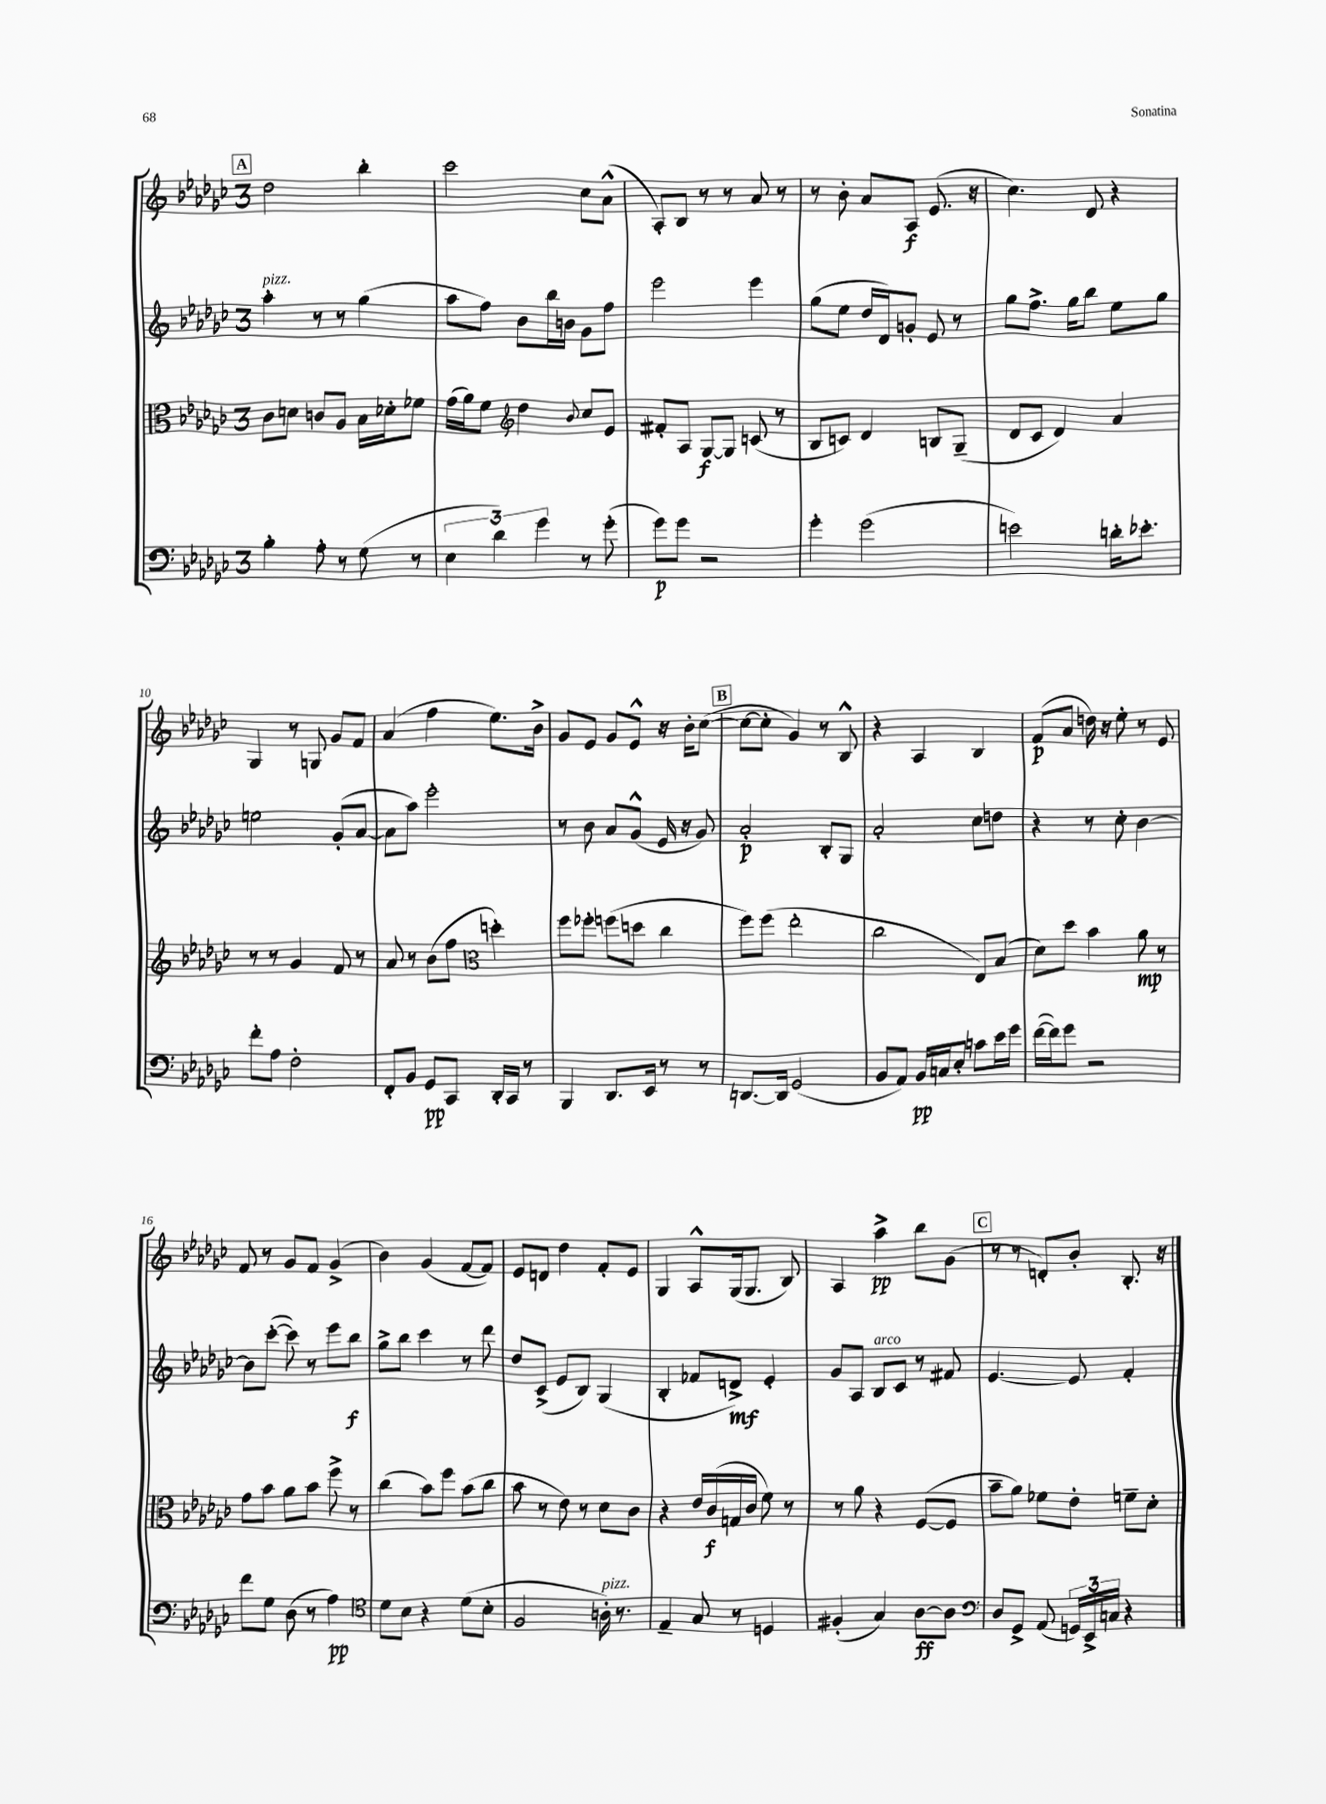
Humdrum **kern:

**kern	**kern	**kern	**kern
*staff4	*staff3	*staff2	*staff1
*clefF4	*clefC3	*clefG2	*clefG2
*k[b-e-a-d-g-c-]	*k[b-e-a-d-g-c-]	*k[b-e-a-d-g-c-]	*k[b-e-a-d-g-c-]
*M3/4	*M3/4	*M3/4	*M3/4
4B-'	8c-	4aa-'	2dd-
.	8d	.	.
8A-'	8c	8r	.
8r	8A-	8r	.
(8G-	16B-	(4gg-	4bb-'
.	16d-'	.	.
8r	8f-	.	.
=	=	=	=
6E-	(16g-	8aa-	2ccc-
.	16a-)	.	.
.	8f	8ff)	.
6d-)	.	.	.
*	*clefG2	*	*
.	4dd-	8b-	.
6g-	.	.	.
.	.	16bb-	.
.	.	16b	.
.	8qqb-	.	.
8r	8cc-	8g-	8cc-
(8g-'	8e-	8ff	(8a-^^
=	=	=	=
8g-)	8f#'	2eee-	8A-')
8g-	8A-	.	8B-
2r	[8G-	.	8r
.	8G-]	.	8r
.	(8c	4eee-	8a-
.	8r	.	8r
=	=	=	=
4g-'	8B-	(8gg-	8r
.	8c)	8ee-	8b-'
(2g-	4d-	16dd-	8a-
.	.	16d-)	.
.	.	8g'	8A-
.	8B	8e-	(8.e-
.	(8G-~	8r	.
.	.	.	16r
=	=	=	=
2e)	8d-	8gg-	4.cc-)
.	8c-	8.ff^	.
.	4d-)	.	.
.	.	16gg-	.
.	.	8bb-	8d-
16d'	4a-	8ee-	4r
8.e-'	.	.	.
.	.	8gg-	.
=	=	=	=
8f'	8r	2ee	4G-
8A-	8r	.	.
2F'	4g-	.	8r
.	.	.	8G
.	8f	(8g-'	8g-
.	8r	[8a-	8f
=	=	=	=
8FF'	8a-	8a-]	(4a-
8BB-	8r	8aa-)	.
8GG-	(8b-	2eee-'	4ff
8CC-	8ff	.	.
*	*clefC3	*	*
16DD-'	4dd')	.	8.ee-)
16CC-	.	.	.
8r	.	.	.
.	.	.	16b-^
=	=	=	=
4BBB-	8ff	8r	8g-
.	8ff-'	8b-	8e-
8.DD-	(8ff	8a-	8g-
.	8dd	(8g-^^	8e-^^
16EE-	.	.	.
8r	4cc-	16e-	16r
.	.	16r	16b-'
8r	.	8g-)	([8cc-
=	=	=	=
[8.DD	8ff)	2a-'	8cc-_
.	(8ff	.	8cc-']
16DD]	.	.	.
(2GG-	2ee-'	.	4g-)
.	.	8B-'	8r
.	.	8G-	8B-^^
=	=	=	=
8BB-	2cc-	2a-'	4r
8AA-)	.	.	.
16BB-	.	.	4A-
16C	.	.	.
8E-'	.	.	.
8c	8E-)	8cc-	4B-
16e-	(8B-	8dd	.
16g-	.	.	.
=	=	=	=
([16f	8d-)	4r	(8f
16f])	.	.	.
8g-	8dd-	.	8a-
2r	4b-	8r	16dd)
.	.	.	16r
.	.	8cc-'	8ee-'
.	8a-	[4b-	8r
.	8r	.	8e-
=	=	=	=
8f	8g-	8b-]	8f
8G-	8b-	([8ccc-'	8r
(8D-	8a-	8ccc-])	8g-
8r	8b-	8r	8f
4A-)	8ff^	8eee-	(4g-^
.	8r	8bb-	.
=	=	=	=
*clefC4	*	*	*
8d-	(4cc-	8gg-^	4b-)
8B-	.	8bb-	.
4r	8b-)	4ccc-	(4g-
.	8ff	.	.
(8d-	(8b-	8r	[8f
8B-'	8cc-	8ddd-	8f])
=	=	=	=
2F	8b-	8dd-	8e-
.	8r	(8c-^	8d
.	8e-)	8e-	4dd-
.	8r	8B-)	.
16A')	8d-	(4G-	8f'
8.r	.	.	.
.	8c-	.	8e-
=	=	=	=
4E-~	4r	4B-'	4G-
8G-	16e-	8f-	8A-^^
.	(16c-	.	.
8r	16G	8d^)	(16G-
.	16c-	.	8.G-
4D	8f)	4e-'	.
.	8r	.	8B-)
=	=	=	=
(4F#'	8r	8g-	4A-
.	8a-	8A-	.
4G-)	4r	8B-	4aa-^
.	.	8c-	.
[8A-	([8F	8r	8bb-
8A-]	8F]	8f#	(8g-
=	=	=	=
*clefF4	*	*	*
8D-	8b-~	[4.e-	8r
8GG-^	8a-)	.	8r
(8AA-	8f-	.	8d')
24GG)	8e-'	8e-]	8b-'
24EE-^	.	.	.
24C	.	.	.
4r	8f~	4f'	8.B-'
.	8d-'	.	.
.	.	.	16r
==	==	==	==
*-	*-	*-	*-
